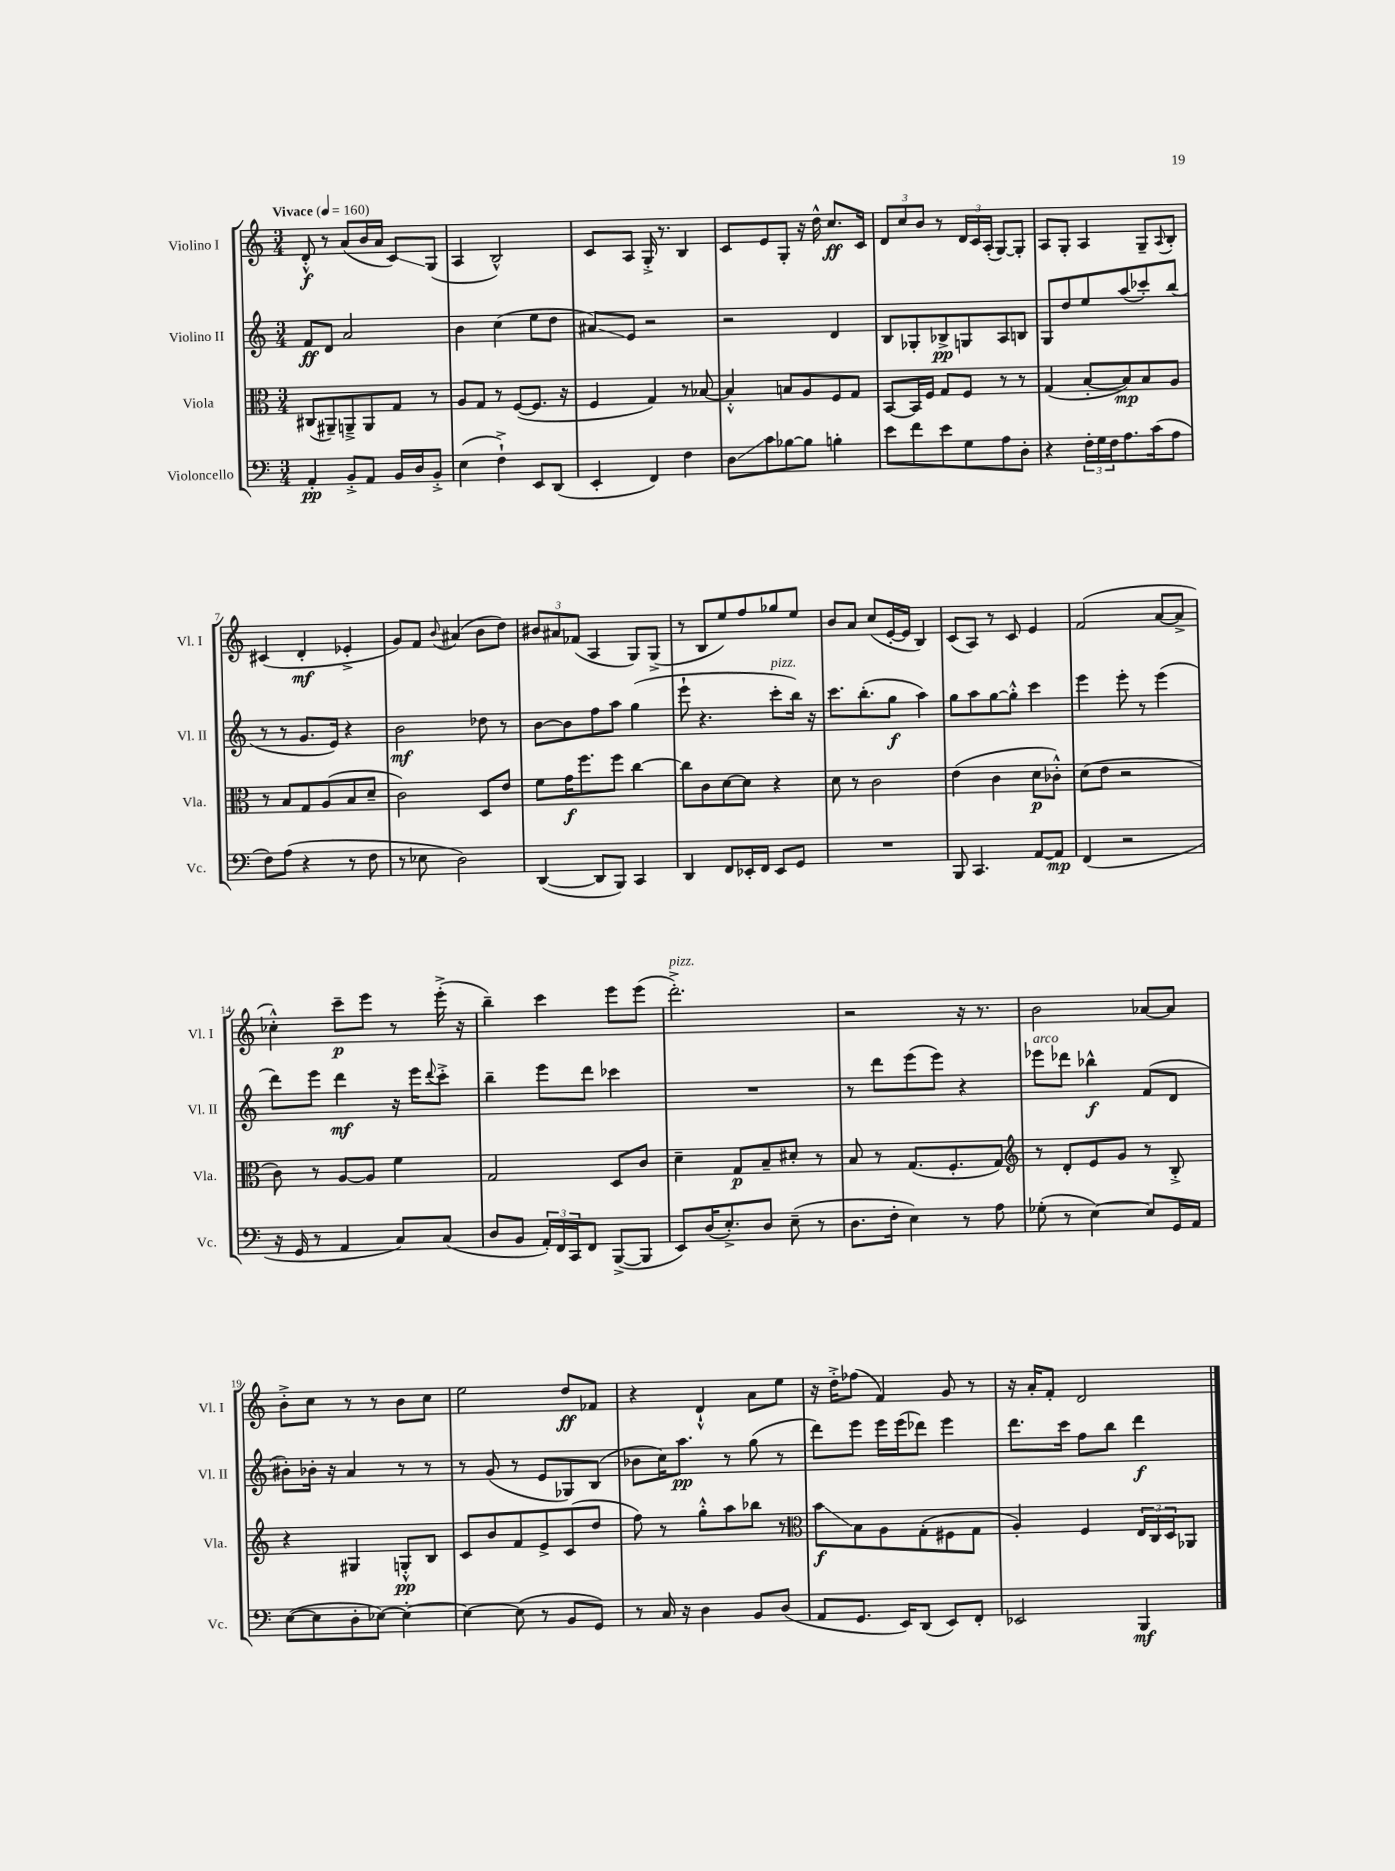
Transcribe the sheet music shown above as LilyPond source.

<<
\new StaffGroup <<
\new Staff = "s0" \with { instrumentName = "Violino I" shortInstrumentName = "Vl. I" } {
    \clef treble \key c \major \numericTimeSignature \time 3/4 \tempo "Vivace" 4 = 160
    d'8-.-^\f r8 a'8( b'16 a'16 c'8\glissando) g8( |
    a4 b2-^) |
    c'8 a8 g16-.-> r8. b4 |
    c'8 e'8 g8-. r16 d''16-^ c''8.\ff c'16 |
    \tuplet 3/2 { d'8 c''8 b'8 } r8 \tuplet 3/2 { d'16 c'16 a16-.( } g8~) g8-. |
    a8 g8-. a4 g8-- \appoggiatura { a8 } b8-. |
    cis'4( d'4-.\mf ees'4-.-> |
    g'8) f'8 \appoggiatura { b'8 } ais'4( b'8 d''8) |
    \tuplet 3/2 { bis'8 ais'8 fes'8( } a4 g8) g8->( |
    r8 b8 e''8) f''8 ges''8 e''8 |
    b'8 a'8 c''8( e'16~-. e'16 b4) |
    c'8( a8) r8 c'8 e'4 |
    f'2( a'8~ a'8-> |
    ces''4-.-^) c'''8--\p e'''8 r8 e'''16-.->( r16 |
    b''4--) c'''4 e'''8 e'''8( |
    d'''2.-.->^\markup { \italic "pizz." }) |
    r2 r16 r8. |
    b'2 aes'8~ aes'8 |
    b'8-.-> c''8 r8 r8 b'8 c''8 |
    e''2 d''8\ff fes'8 |
    r4 d'4-!-^ a'8 e''8 |
    r16 d''16-.-> fes''8( f'4) g'8 r8 |
    r16 a'16-. f'8-. d'2 \bar "|." |
}
\new Staff = "s1" \with { instrumentName = "Violino II" shortInstrumentName = "Vl. II" } {
    \clef treble \key c \major \numericTimeSignature \time 3/4
    f'8\ff d'8 a'2 |
    b'4 c''4( e''8 d''8 |
    ais'8\glissando) e'8 r2 |
    r2 d'4 |
    b8 ges8-. bes8->\pp g8 a8 b8 |
    g8 d''8 e''8 a''8( ces'''8-.) b''8( |
    r8 r8 g'8. e'16) r4 |
    b'2\mf des''8 r8 |
    b'8~ b'8 f''8 a''8 g''4( |
    e'''8-! r4. c'''8-.^\markup { \italic "pizz." } b''16) r16 |
    c'''8. b''8.-.( g''8\f a''4) |
    g''8 a''8 g''8~ g''8-.-^ c'''4 |
    e'''4 e'''8-. r8 e'''4( |
    d'''8) e'''8 d'''4\mf r16 e'''16 \appoggiatura { d'''8 } c'''8-.-> |
    b''4-- e'''8 d'''8 ces'''4 |
    R2. |
    r8 d'''8 e'''8( e'''8) r4 |
    ees'''8^\markup { \italic "arco" } des'''8 bes''4-^\f f'8( d'8 |
    bis'8-.) bes'16-. r16 a'4 r8 r8 |
    r8 g'8( r8 e'8 ges8) b8( |
    bes'8 c''16) a''8.\pp r8 g''8( r8 |
    d'''8) e'''8 e'''16 e'''16( des'''8) e'''4 |
    d'''8. c'''16 f''8 b''8 d'''4\f \bar "|." |
}
\new Staff = "s2" \with { instrumentName = "Viola" shortInstrumentName = "Vla." } {
    \clef alto \key c \major \numericTimeSignature \time 3/4
    cis8( ais,8--) a,8---> a,8 g8 r8 |
    a8 g8 r8 f8~( f8. r16 |
    f4 g4) r8 bes8~ |
    bes4-.-^ b8 a8 f8 g8 |
    b,8~ b,16 f16 g8 f8 r8 r8 |
    g4( b8~-. b8\mp) b8 a8 |
    r8 b8 g8 a8( b8 d'8-- |
    c'2) d8 e'8 |
    f'8 g'16\f f''8. f''8 c''4~ |
    c''8 c'8 d'8~ d'8 r4 |
    d'8 r8 c'2 |
    e'4( c'4 d'8\p ces'8-.-^) |
    d'8( e'8 r2 |
    c'8) r8 a8~ a8 f'4 |
    g2 d8 c'8 |
    d'4-- g8\p b8-- dis'8-. r8 |
    b8 r8 g8.( f8.-. g8) |
    \clef treble r8 d'8-. e'8 g'8 r8 b8-.-> |
    r4 gis4 g8-.-^\pp b8 |
    c'8 b'8 f'8 e'8-> c'8( d''8 |
    f''8) r8 g''8-.-^ a''8 bes''8 r8 |
    \clef alto b'8\glissando\f b8 a8 g8-.( fis8 g8 |
    a4-.) f4 \tuplet 3/2 { e16 c16 d16 } aes,8 \bar "|." |
}
\new Staff = "s3" \with { instrumentName = "Violoncello" shortInstrumentName = "Vc." } {
    \clef bass \key c \major \numericTimeSignature \time 3/4
    a,4-.\pp b,8-.-> a,8 b,16 d16 b,8-.-> |
    e4( f4-!->) e,8 d,8( |
    e,4-. f,4) f4 |
    d8\glissando c'8 bes8~ bes8 b4-. |
    e'8 f'8 e'8 g8 a8 d8-. |
    r4 \tuplet 3/2 { f16-. g16 f16 } a8. c'16( a8 |
    f8) a8( r4 r8 f8 |
    r8 ees8 d2) |
    d,4~( d,8 b,,8) c,4 |
    d,4 f,8 ees,16-. f,16 ees,8 g,8 |
    R2. |
    b,,8 c,4. a,8~ a,8\mp |
    f,4( r2 |
    r16 g,16 r8 a,4 c8) c8( |
    d8 b,8 \tuplet 3/2 { a,16-.) f,16 c,16 } f,8 b,,8~->( b,,8 |
    e,8) d16( e8.-.->) d8 e8--( r8 |
    d8. f16-. e4) r8 a8 |
    ges8-.( r8 e4~) e8 g,16 a,16 |
    e8~( e8 d8-. ees8~) ees4~-. |
    ees4~ ees8( r8 b,8 g,8) |
    r8 c16 r16 d4 b,8 d8( |
    a,8 g,8. e,16) d,8( e,8) f,8-. |
    ees,2 b,,4\mf \bar "|." |
}
>>
>>
